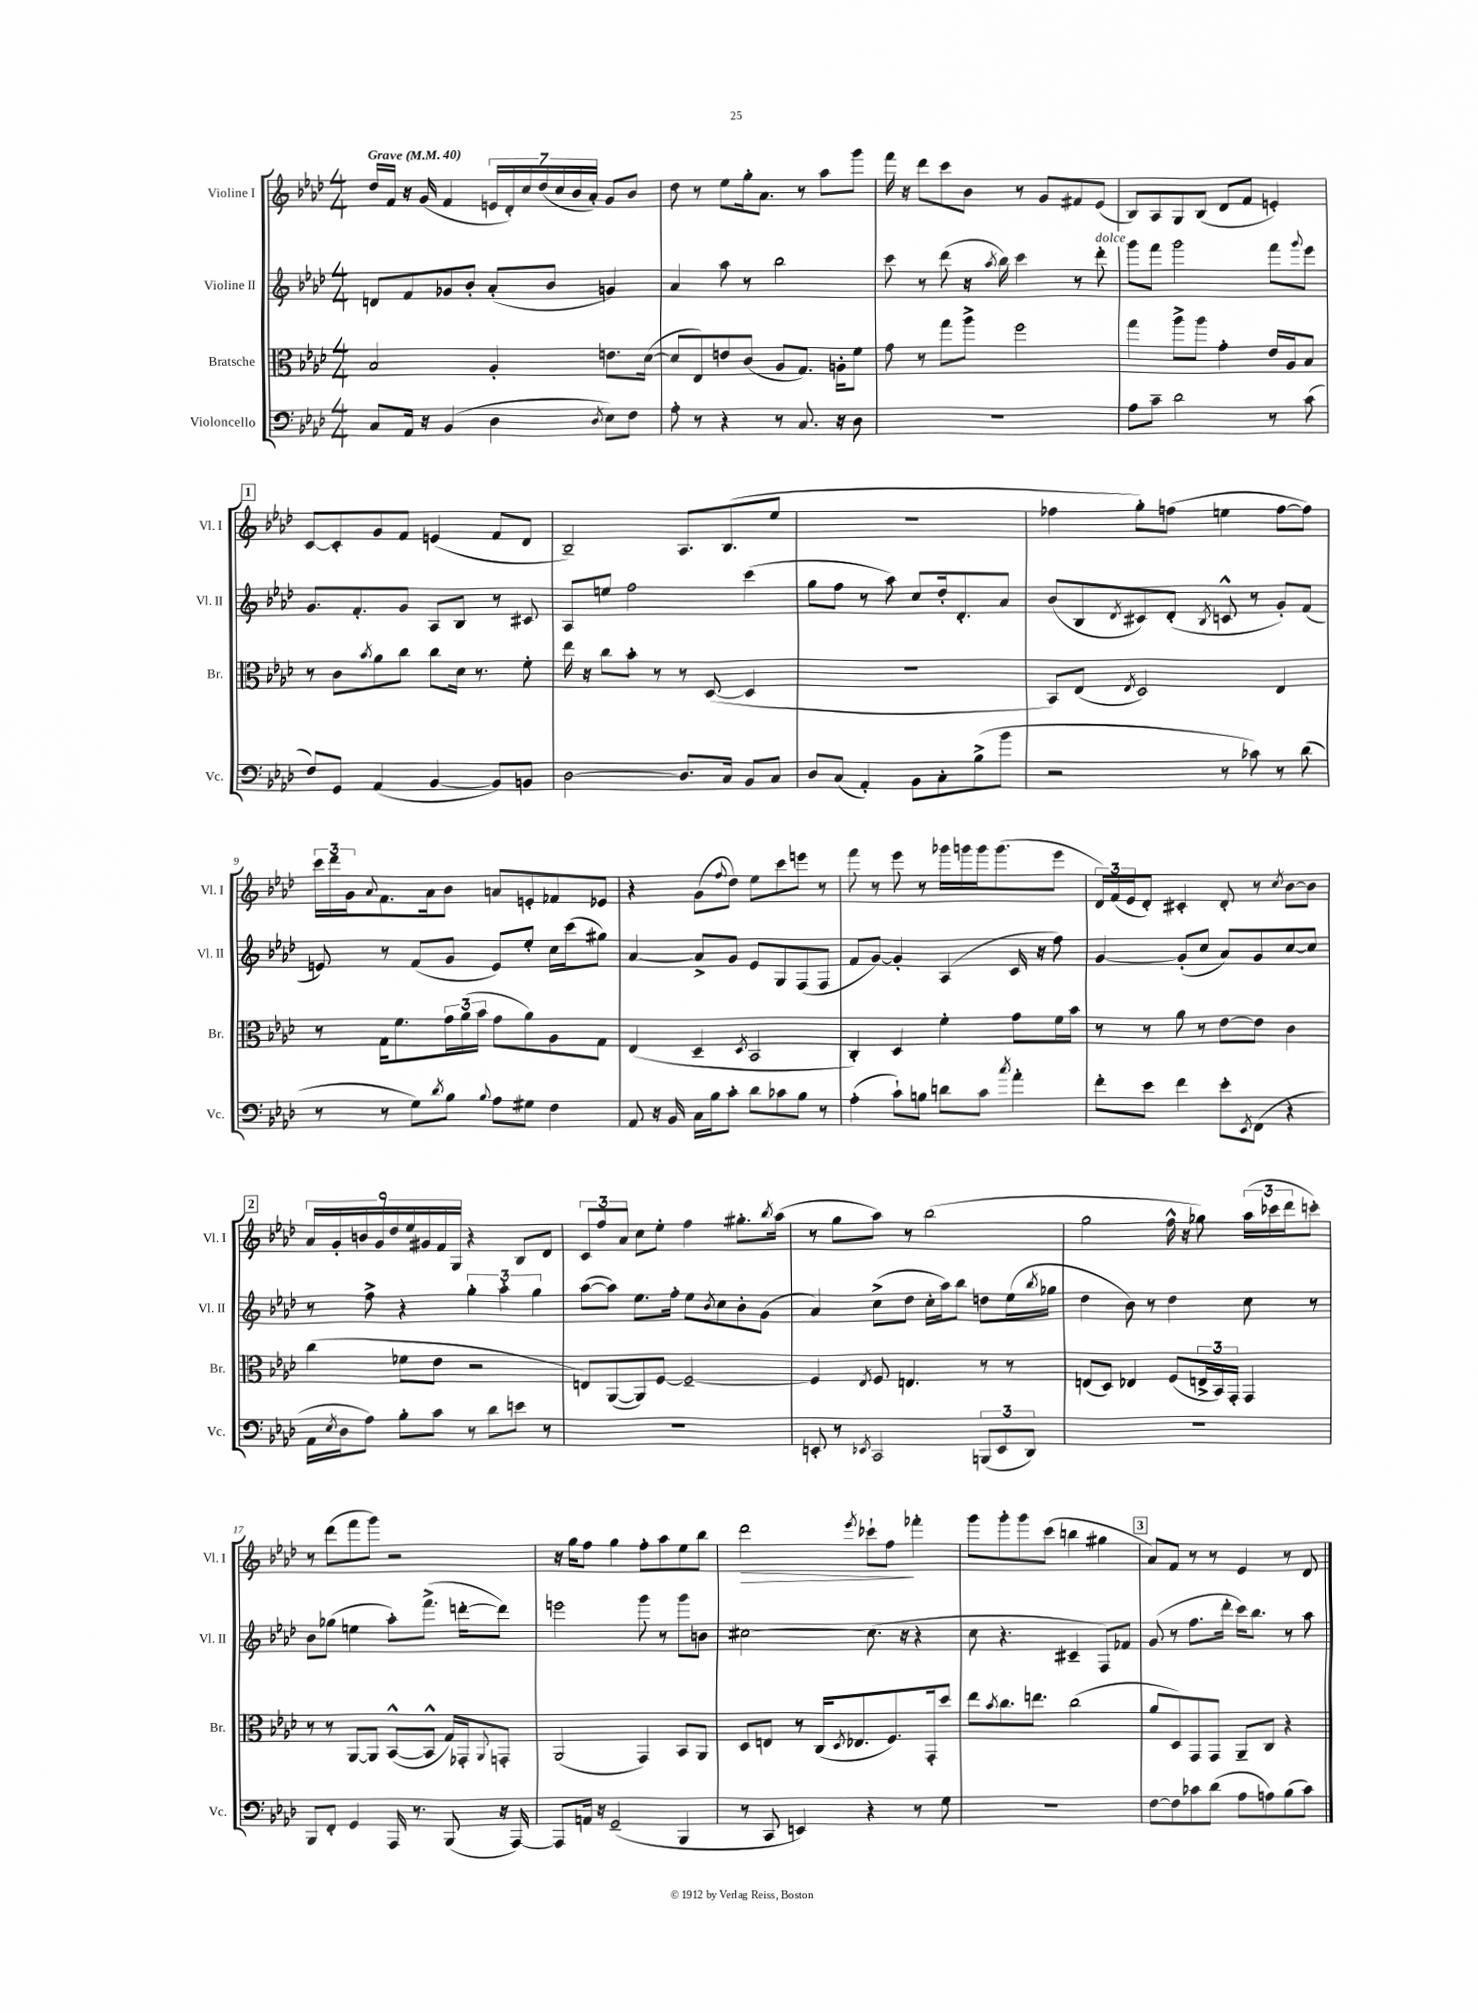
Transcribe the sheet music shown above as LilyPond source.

<<
\new StaffGroup <<
\new Staff = "s0" \with { instrumentName = "Violine I" shortInstrumentName = "Vl. I" } {
    \clef treble \key aes \major \numericTimeSignature \time 4/4 \tempo "Grave" 4 = 40
    des''16 f'16 r16 g'16( f'4 \tuplet 7/4 { e'16 des'16-.) c''16 des''16( c''16 bes'16 aes'16-.) } g'8 bes'8 |
    des''8 r8 ees''8 g''16-. aes'8. r8 aes''8 g'''8 |
    f'''16 r16 des'''8 c'''8 bes'8 r8 g'8 fis'8 ees'8( |
    bes8) aes8 g8 bes8( des'8 f'8 e'4-.) |
    \mark \markup { \box "1" } c'8~ c'8-. g'8 f'8 e'4( f'8 des'8 |
    bes2--) aes8. bes8.( ees''8 |
    R1 |
    fes''4 g''8-.) f''8( e''4 f''8~ f''8) |
    \tuplet 3/2 { c'''16 des'''16 g'16 } \appoggiatura { aes'8 } f'8. aes'16 bes'8 a'8 e'8-. fes'8 ees'8 |
    r4 g'8( \appoggiatura { f''8 } des''8) ees''8 c'''8 e'''8 r8 |
    f'''8 r8 ees'''8 r8 ges'''16 g'''16 g'''16 g'''8.( ees'''8 |
    \tuplet 3/2 { des'16) f'16( ees'16 } des'8-.) cis'4-. des'8-. r8 \acciaccatura { c''8 } bes'8~ bes'8 |
    \mark \markup { \box "2" } \tuplet 9/8 { aes'16 g'16-. b'16 g'16 des''16 ees''16 gis'16 f'16 g16 } r4 bes8 des'8 |
    \tuplet 3/2 { c'8 f''8 aes'8 } c''8 ees''8-. f''4 gis''8.-. \acciaccatura { bes''8 } aes''16( |
    r8 g''8 aes''8) r8 bes''2( |
    g''2 f''16-^ r16 ges''8) \tuplet 3/2 { aes''16( ces'''16 des'''16 } c'''8-.) |
    r8 des'''8( f'''8 g'''8) r2 |
    r16 g''16 f''8 g''4 f''8-. aes''8 ees''8 bes''8 |
    des'''2\> \acciaccatura { ees'''8 } ces'''8-! f''8\! fes'''4-. |
    g'''8 g'''8-. g'''8 c'''8( b''4 gis''4 |
    \mark \markup { \box "3" } aes'8) f'8 r8 r8 ees'4 r8 des'8 \bar "|." |
}
\new Staff = "s1" \with { instrumentName = "Violine II" shortInstrumentName = "Vl. II" } {
    \clef treble \key aes \major \numericTimeSignature \time 4/4
    d'8 f'8 ges'8 bes'8-. aes'8-.( bes'8 g'4) |
    aes'4 aes''8 r8 bes''2 |
    c'''8 r8 des'''8( r16 \acciaccatura { aes''8 } bes''16) c'''4 r8 des'''8-.^\markup { \italic "dolce" } |
    g'''8 f'''8 g'''2 f'''8 \appoggiatura { g'''8 } ees'''8 |
    \mark \markup { \box "1" } g'8. f'8.-. g'8 aes8 bes8 r8 cis'8 |
    aes8 e''8 f''2 c'''4( |
    g''8 f''8 r8 aes''8) c''8 des''16-. des'8.-. aes'8 |
    bes'8( bes8 \acciaccatura { des'8 } cis'8) des'8-.( \acciaccatura { bes8 } c'8-^ r8 g'8-.) f'8( |
    e'8) r8 f'8( g'8 e'8) ees''8-. c''16 c'''16( gis''8) |
    aes'4~ aes'8-> g'8 ees'8 g8 f8( f8 |
    f'8 g'8~) g'4-. aes4( c'16 r16 f''8) |
    g'4~ g'8-.( c''8 aes'8) g'8 c''8~ c''8 |
    \mark \markup { \box "2" } r8 f''8-> r4 \tuplet 3/2 { g''4-. aes''4-. g''4 } |
    aes''8~( aes''8) ees''8. f''16-. ees''8 \acciaccatura { bes'8 } c''8 bes'8-. g'8( |
    aes'4) c''8->( des''8 c''16-. aes''16) bes''8 d''8 ees''16( \acciaccatura { bes''8 } ges''16 |
    des''4 bes'8) r8 des''4 c''8 r8 |
    bes'8 ges''8( e''4 aes''8-.) f'''8.->( d'''16~-. d'''8) |
    e'''2 g'''8 r8 g'''8 b'8 |
    cis''2~ cis''8.( r16 r4 |
    c''8 r4. cis'4-- f8) fes'8 |
    \mark \markup { \box "3" } g'8( r8 f''8. des'''16-. c'''16) bes''8. r8 aes''8 \bar "|." |
}
\new Staff = "s2" \with { instrumentName = "Bratsche" shortInstrumentName = "Br." } {
    \clef alto \key aes \major \numericTimeSignature \time 4/4
    bes2 aes4-. e'8. des'16~( |
    des'8 ees8) e'8 c'8( aes8 g8.) a16-. f'8 |
    g'8 r8 g''8 aes''8-> f''2 |
    g''4 aes''8-> aes''8 g'4-. ees'16 aes16 bes8 |
    \mark \markup { \box "1" } r8 c'8 \acciaccatura { bes'8 } aes'8 c''8 c''8 des'16 r8. f'8-. |
    ees''16 r16 c''8 bes'8-. r8 r8 des8~( des4 |
    R1 |
    bes,8) ees8( \acciaccatura { ees8 } des2) ees4 |
    r8 g16 f'8. \tuplet 3/2 { g'16 aes'16( bes'16 } g'8 aes'8) aes8 g8 |
    ees4( des4-- \acciaccatura { des8 } bes,2 |
    c4-.) des4 f'4-. g'8 f'16 bes'16 |
    r8 r8 aes'8 r8 ees'8~ ees'8 c'4 |
    \mark \markup { \box "2" } c''4( fes'8 ees'8 r2 |
    e8) aes,8~( aes,8) f8~ f2~-- |
    f4 \acciaccatura { ees8 } f8 e4. r8 r8 |
    e8( des8) ees4 f8( \tuplet 3/2 { e16-> bes,16) g,16-. } g,4 |
    r8 r8 aes,8~ aes,8 bes,8~-^( bes,8-^ g16) ges,16-. \appoggiatura { aes,8 } g,8-. |
    aes,2( g,4) bes,8 aes,8 |
    des8 e8 r8 c16( \acciaccatura { des8 } ees8. f8.) g,16-. des''8 |
    ees''8 \acciaccatura { bes'8 } c''8. e''8. c''2( |
    \mark \markup { \box "3" } aes'8 des8) g,8 g,8 aes,8-- c8 r4 \bar "|." |
}
\new Staff = "s3" \with { instrumentName = "Violoncello" shortInstrumentName = "Vc." } {
    \clef bass \key aes \major \numericTimeSignature \time 4/4
    c8 aes,16 r16 bes,4( des4 \acciaccatura { des8 } ees8) f8 |
    aes8-. r8 r4 r8 c8. r16 des8 |
    R1 |
    aes8 c'8-- des'2 r8 c'8( |
    \mark \markup { \box "1" } f8) g,8 aes,4( bes,4~ bes,8) b,8 |
    des2~ des8. c16 bes,8 c8 |
    des8 c8( aes,4-.) bes,8 c8-. bes8->( bes'8 |
    r2 r8 ces'8) r8 des'8( |
    r8 r8 g8) \acciaccatura { des'8 } bes8 \appoggiatura { bes8 } aes8 gis8 f4 |
    aes,8 r16 bes,16 c16 bes16 c'8-. des'8 ces'8 bes8 r8 |
    aes4-.( c'8-!) b8 d'8 c'8 \acciaccatura { c''8 } aes'4-. |
    f'8-. ees'8 f'4 ees'8-. \acciaccatura { ees,8 } f,8( r4 |
    \mark \markup { \box "2" } aes,16 \acciaccatura { ees8 } des16 aes8) bes8-. c'8 r8 des'8 e'8 r8 |
    R1 |
    e,8-. r8 \acciaccatura { ees,8 } c,2 \tuplet 3/2 { b,,8( ees,8 des,8) } |
    R1 |
    bes,,8 f,8-. g,4 aes,,16 r8. bes,,8( r16 aes,,16~) |
    aes,,8 a,16 r16 g,2--( bes,,4 |
    r8 c,8 e,4) r4 r8 g8 |
    R1 |
    \mark \markup { \box "3" } f8~ f8 ces'8 des'8( aes8 a8) bes8( ces'8) \bar "|." |
}
>>
>>
